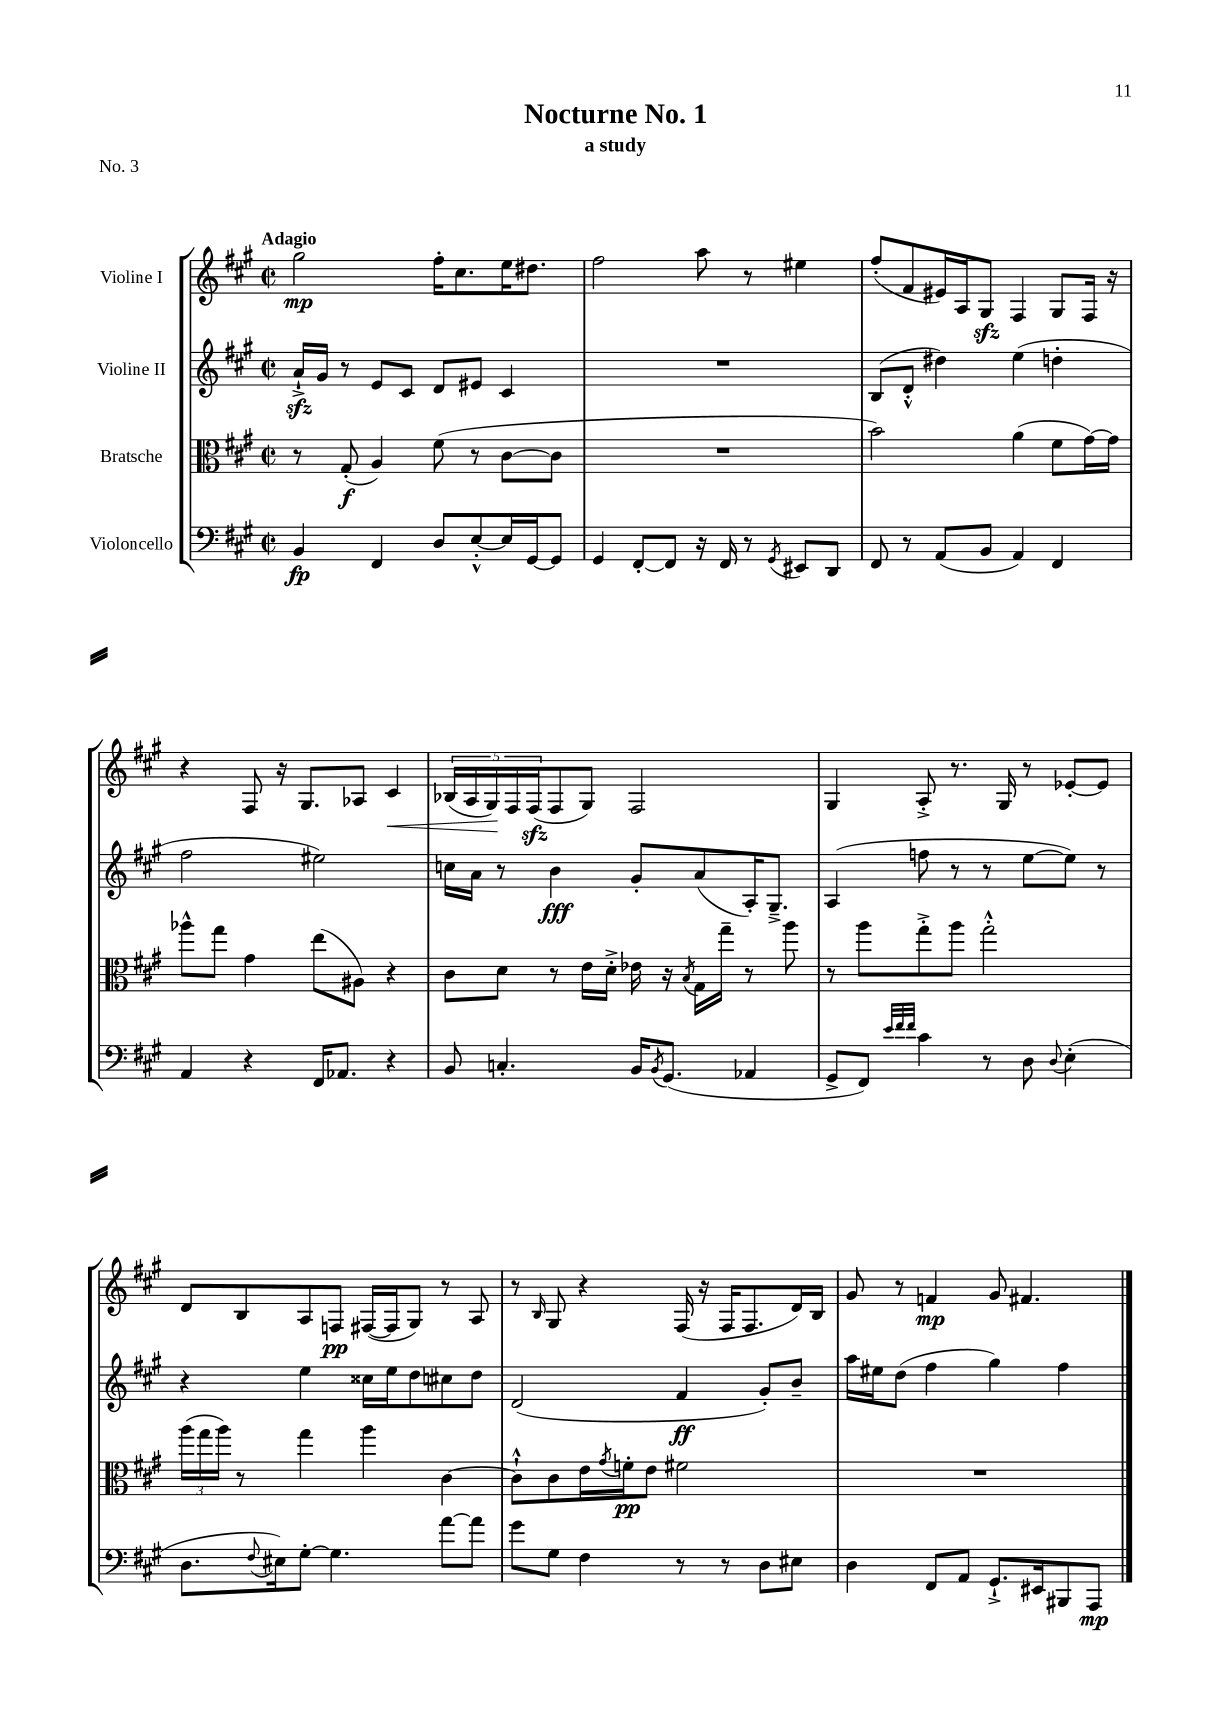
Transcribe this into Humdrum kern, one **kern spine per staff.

**kern	**kern	**kern	**kern
*staff4	*staff3	*staff2	*staff1
*clefF4	*clefC3	*clefG2	*clefG2
*k[f#c#g#]	*k[f#c#g#]	*k[f#c#g#]	*k[f#c#g#]
*M2/2	*M2/2	*M2/2	*M2/2
*met(c|)	*met(c|)	*met(c|)	*met(c|)
4BB	8r	16a`^	2gg#
.	.	16g#	.
.	(8G#'	8r	.
4FF#	4A)	8e	.
.	.	8c#	.
8D	(8f#	8d	16ff#'
.	.	.	8.cc#
[8E'^^	8r	8e#	.
16E]	[8c#	4c#	16ee
[16GG#	.	.	8.dd#
8GG#]	8c#]	.	.
=	=	=	=
4GG#	1r	1r	2ff#
[8FF#'	.	.	.
8FF#]	.	.	.
16r	.	.	8aa
16FF#	.	.	.
8r	.	.	8r
8qGG#	.	.	.
8EE#	.	.	4ee#
8DD	.	.	.
=	=	=	=
8FF#	2b)	(8B	(8ff#'
8r	.	8d'^^	8f#
(8AA	.	4dd#)	16e#)
.	.	.	16A
8BB	.	.	8G#
4AA)	(4a	(4ee	4F#
4FF#	8f#	4dd'	8G#
.	[16g#)	.	16F#
.	16g#]	.	16r
=	=	=	=
4AA	8aa-^^	2ff#	4r
.	8gg#	.	.
4r	4g#	.	8F#
.	.	.	16r
.	.	.	8.G#
16FF#	(8ee	2ee#)	.
8.AA-	.	.	.
.	8A#)	.	8A-
4r	4r	.	4c#
=	=	=	=
8BB	8c#	16cc	(20B-
.	.	.	20A
.	.	16a	.
.	.	.	20G#)
4.C'	8d	8r	.
.	.	.	20F#
.	.	.	(20F#
.	8r	4b	8F#
.	16e	.	8G#)
.	16d'^	.	.
16BB	16e-	8g#'	2F#
8qBB	.	.	.
(8.GG#	16r	.	.
.	8qB	.	.
.	16G#	(8a	.
.	16gg#~	.	.
4AA-	8r	16A')	.
.	.	8.G#~^	.
.	8aa	.	.
=	=	=	=
8GG#^	8r	(4A	4G#
8FF#)	8aa	.	.
32qqe	.	.	.
32qqf#	.	.	.
32qqf#	.	.	.
4c#	8gg#'^	8ff	8A'^
.	8aa	8r	8.r
8r	2gg#'^^	8r	.
.	.	.	16G#
8D	.	[8ee	8r
8qqD	.	.	.
(4E'	.	8ee])	[8e-'
.	.	8r	8e-]
=	=	=	=
8.D	(24aa	4r	8d
.	24gg#	.	.
.	24aa)	.	.
.	8r	.	8B
8qqF#	.	.	.
16E#)	.	.	.
[8G#'	4gg#	4ee	8A
4.G#]	.	.	8F
.	4aa	16cc##	([16F#
.	.	16ee	16F#]
.	.	8dd	8G#)
[8a	[4c#	8cc#	8r
8a]	.	8dd	8A
=	=	=	=
8g#	8c#`^^]	(2d	8r
.	.	.	16qqB
8G#	8c#	.	8G#
4F#	16e	.	4r
.	8qg#	.	.
.	16f'	.	.
.	8e	.	.
8r	2f#	4f#	(16F#
.	.	.	16r
8r	.	.	16F#
.	.	.	8.F#
8D	.	8g#')	.
8E#	.	8b~	16d)
.	.	.	16B
=	=	=	=
4D	1r	16aa	8g#
.	.	16ee#	.
.	.	(8dd	8r
8FF#	.	4ff#	4f
8AA	.	.	.
8.GG#`^	.	4gg#)	8g#
.	.	.	4.f#
16EE#	.	.	.
8BBB#	.	4ff#	.
8AAA	.	.	.
==	==	==	==
*-	*-	*-	*-
